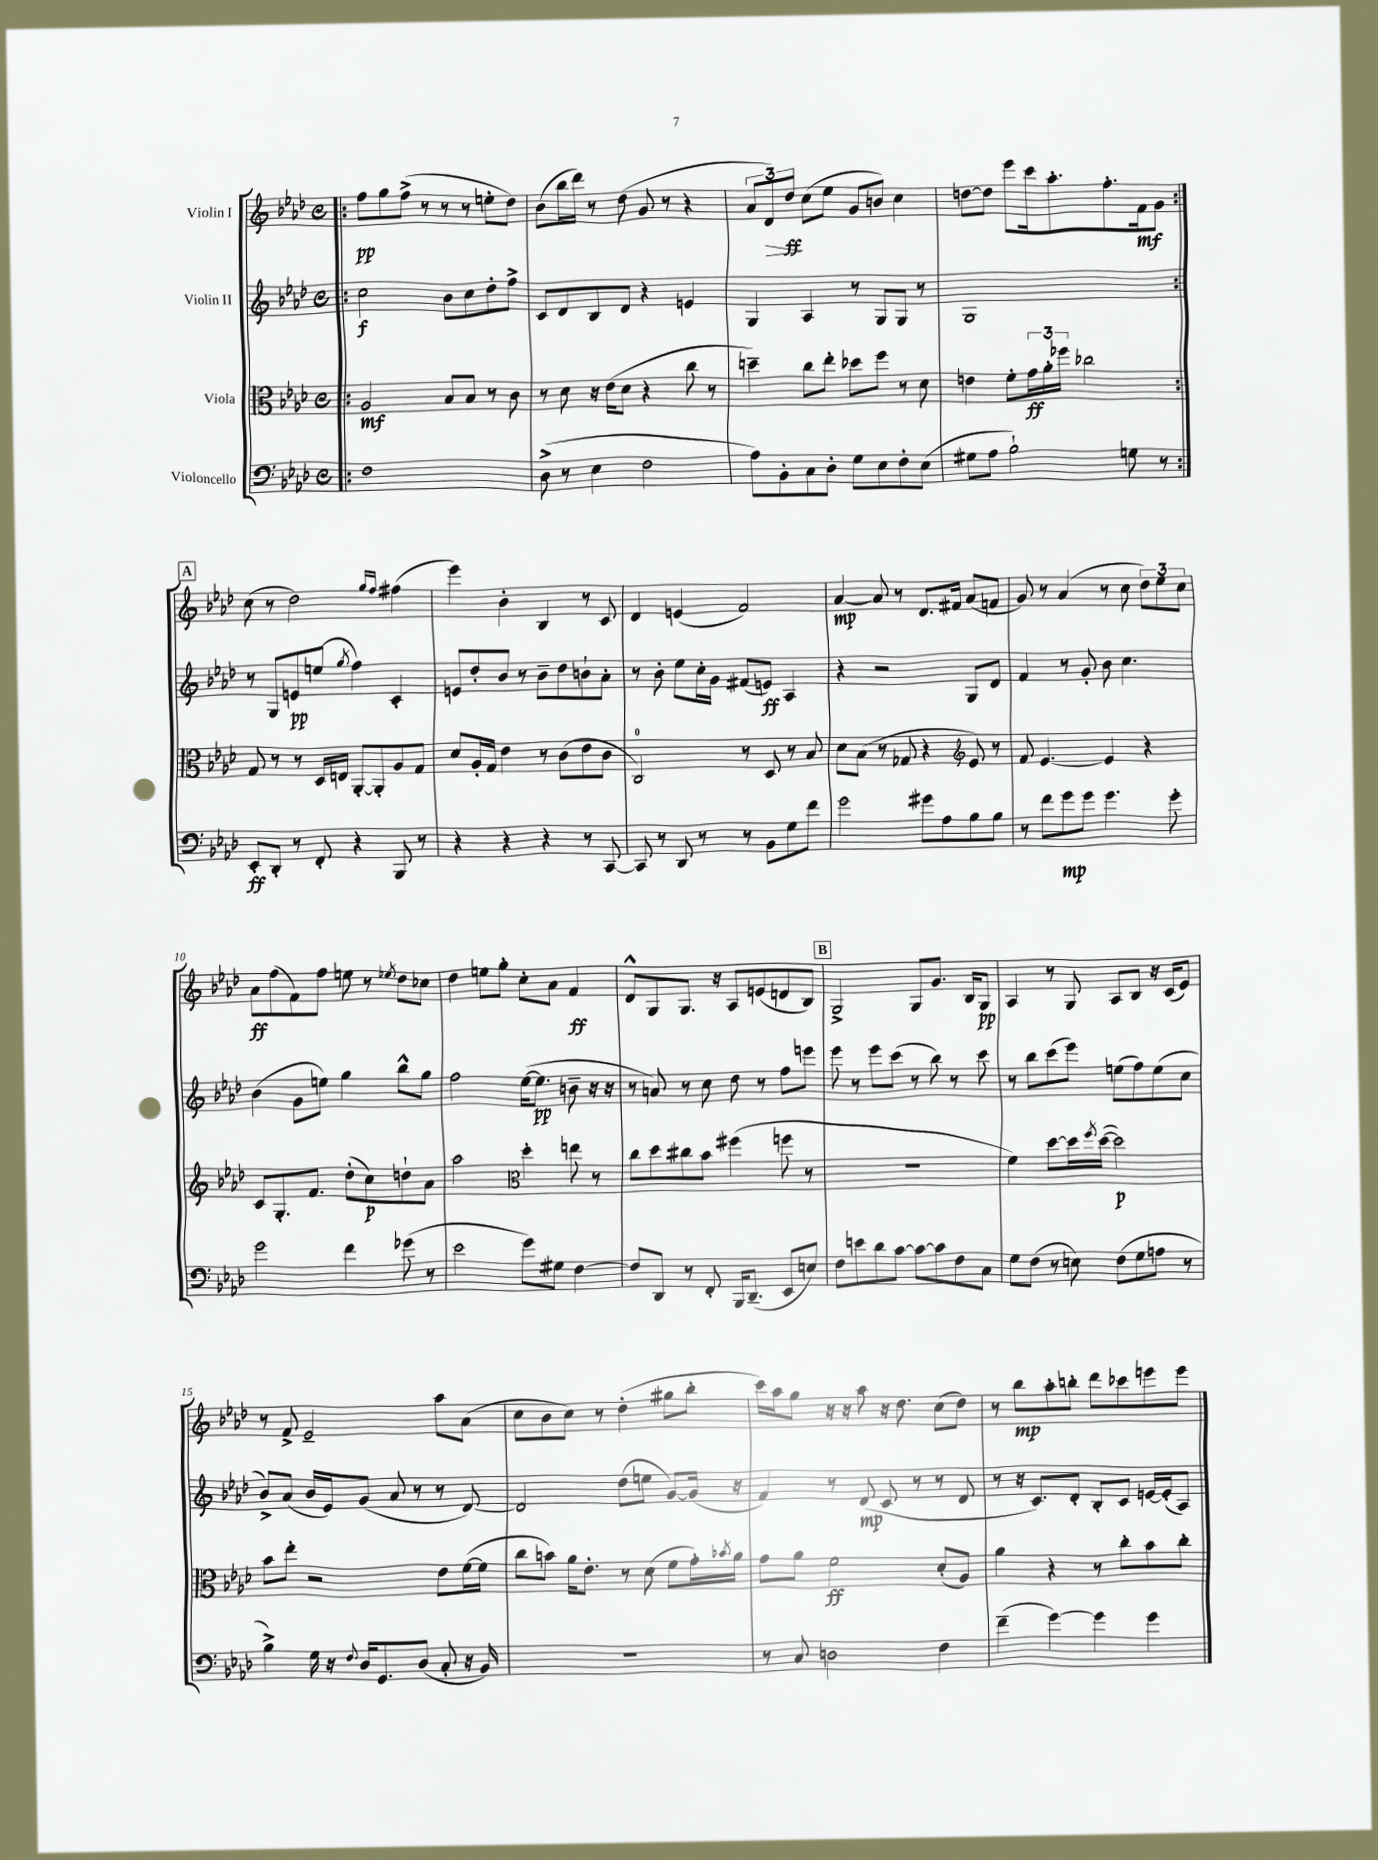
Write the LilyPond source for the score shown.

<<
\new StaffGroup <<
\new Staff = "s0" \with { instrumentName = "Violin I" } {
    \clef treble \key aes \major \defaultTimeSignature \time 4/4
    \repeat volta 2 { \bar ".|:" f''8\pp g''8 f''8->( r8 r8 r8 e''8-. des''8) |
    bes'8( bes''16 des'''16) r8 des''8( g'8 r8 r4 |
    \tuplet 3/2 { aes'8 des'8\>) des''8\ff\! } c''8( ees''8 g'8 b'8) c''4 |
    d''8~ d''8 ees'''8 c'''16 aes''8.-. f''8.-. f'16\mf g'8 | }
    \mark \markup { \box "A" } c''8( r8 des''2) \grace { g''16 f''16 } fis''4( |
    ees'''4) bes'4-. bes4 r8 c'8 |
    des'4 e'4( f'2) |
    aes'4~\mp aes'8 r8 des'8. fis'16 aes'8( f'8 |
    g'8) r8 aes'4( r8 c''8 \tuplet 3/2 { des''8) ees''8 c''8 } |
    aes'8\ff f''8( f'8) f''8 e''8 r8 \acciaccatura { ees''8 } des''8 ces''8 |
    des''4 e''8 g''8-. c''8-. aes'8 f'4\ff |
    des'8-^ g8 g8. r16 aes8 e'8( d'8 bes8) |
    \mark \markup { \box "B" } g2-> g8 g'8. bes16 g8\pp |
    aes4 r8 g8 aes8 bes8 r16 c'16( ees'8) |
    r8 f'8-> ees'2-- aes''8 aes'8( |
    c''8 bes'8 c''8) r8 des''4-.( gis''8 bes''8-. |
    c'''16) aes''16 g''8 r16 r16 aes''8 r16 des''8. c''8( des''8) |
    r8 bes''8\mp aes''8-. b''8-. des'''8 ces'''8 e'''8 e'''8 \bar "|." |
}
\new Staff = "s1" \with { instrumentName = "Violin II" } {
    \clef treble \key aes \major \defaultTimeSignature \time 4/4
    \repeat volta 2 { \bar ".|:" c''2\f bes'8 c''8 des''8-. f''8-> |
    c'8 des'8 bes8 des'8 r4 e'4 |
    g4 aes4 r8 g8 g8 r8 |
    g1 | }
    \mark \markup { \box "A" } r8 g8 e'8\pp e''8( \acciaccatura { g''8 } f''4) c'4-. |
    e'8 des''8-. bes'8 r8 bes'8-- des''8 b'8-! aes'8-. |
    r8 bes'8-. ees''8 c''16-. g'16 fis'8( e'8\ff) aes4 |
    r4 r2 g8 des'8 |
    f'4 r8 g'8-. bes'8 c''4. |
    bes'4( g'8 e''8) g''4 bes''8-^ g''8 |
    f''2 ees''16~( ees''8.\pp b'8-- r16 r16 |
    r8 a'8) r8 c''8 des''8 r8 f''8 e'''8 |
    \mark \markup { \box "B" } ees'''8 r8 ees'''8 c'''8( r8 bes''8) r8 c'''8 |
    r8 bes''8 c'''8( ees'''8) e''8( f''8) e''8( c''8 |
    bes'8->) aes'8( bes'16 ees'16) g'8( aes'8 r8 r8 des'8~) |
    des'2 des''8( e''8 g'8~) g'16( r16 |
    f'4) r8 des'8\mp( c'8 r8 r8 des'8 |
    r8 r16 c'8.) des'8-. bes8-. c'8 e'16~ e'16-.( aes8) \bar "|." |
}
\new Staff = "s2" \with { instrumentName = "Viola" } {
    \clef alto \key aes \major \defaultTimeSignature \time 4/4
    \repeat volta 2 { \bar ".|:" aes2\mf bes8 bes8 r8 c'8 |
    r8 des'8 r16 ees'16( des'8 r4 c''8 r8 |
    d''4--) c''8 ees''8-. des''8 f''8 r8 des'8 |
    e'4 f'8-. \tuplet 3/2 { g'16\ff aes'16-. fes''16 } ces''2 | }
    \mark \markup { \box "A" } g8 r8 r8 des16 e16 aes,8~-. aes,8-. aes8 g8 |
    des'8 aes16-. g16 ees'4 r8 c'8( ees'8 c'8 |
    c2-0) r8 des8 r8 bes8 |
    des'8 bes8( r8 ges8 r4 \clef treble ees'8) r8 |
    f'8 ees'4.~ ees'4 r4 |
    c'8 g8.-. f'8. des''8-.( c''8\p) d''8-! aes'8 |
    aes''2 \clef alto des''4-. e''8 r8 |
    c''8 des''8 cis''8 bes'8 fis''4( f''8 r8 |
    \mark \markup { \box "B" } r1 |
    f'4) des''8~ des''16 \acciaccatura { f''8 } des''16~( des''2\p) |
    bes'8 ees''8-. r2 ees'8 f'16~( f'16 |
    c''8 b'8) aes'16 ees'8.-. r8 des'8( f'8 g'16-.) \acciaccatura { bes'8 } aes'16 |
    g'8 aes'8 f'2\ff des'8-.( aes8) |
    aes'4 r4 r8 c''8-. bes'8 c''8-. \bar "|." |
}
\new Staff = "s3" \with { instrumentName = "Violoncello" } {
    \clef bass \key aes \major \defaultTimeSignature \time 4/4
    \repeat volta 2 { \bar ".|:" f1 |
    des8->( r8 ees4 f2 |
    aes8) bes,8-. c8 des8-. g8 ees8 f8-. ees8( |
    gis8 aes8 bes2-!) g8 r8 | }
    \mark \markup { \box "A" } ees,8-.\ff des,8-. r8 f,8-. r4 bes,,8 r8 |
    r4 r4 r4 r8 c,8~ |
    c,8 r8 des,8 r8 r8 bes,8 g8 f'8 |
    g'2 gis'8 aes8 bes8 bes8 |
    r8 f'8 g'8\mp g'8 g'4. g'8-. |
    g'2 f'4 ges'8( r8 |
    ees'2 g'8) gis8 f4~ |
    f8 des,8 r8 f,8-. bes,,16 des,8.--( ees,8 e8) |
    \mark \markup { \box "B" } f8 e'8 des'8 c'8~ c'8~ c'8 f8 c8 |
    g8 f8( r8 e8) f8( g8 a8 r8 |
    bes4->) g16 r16 \appoggiatura { f8 } des16 g,8. des8( c8-. r16 bes,16) |
    r1 |
    r8 c8 d2 f4 |
    f'4--( g'4~) g'4 g'4 \bar "|." |
}
>>
>>
